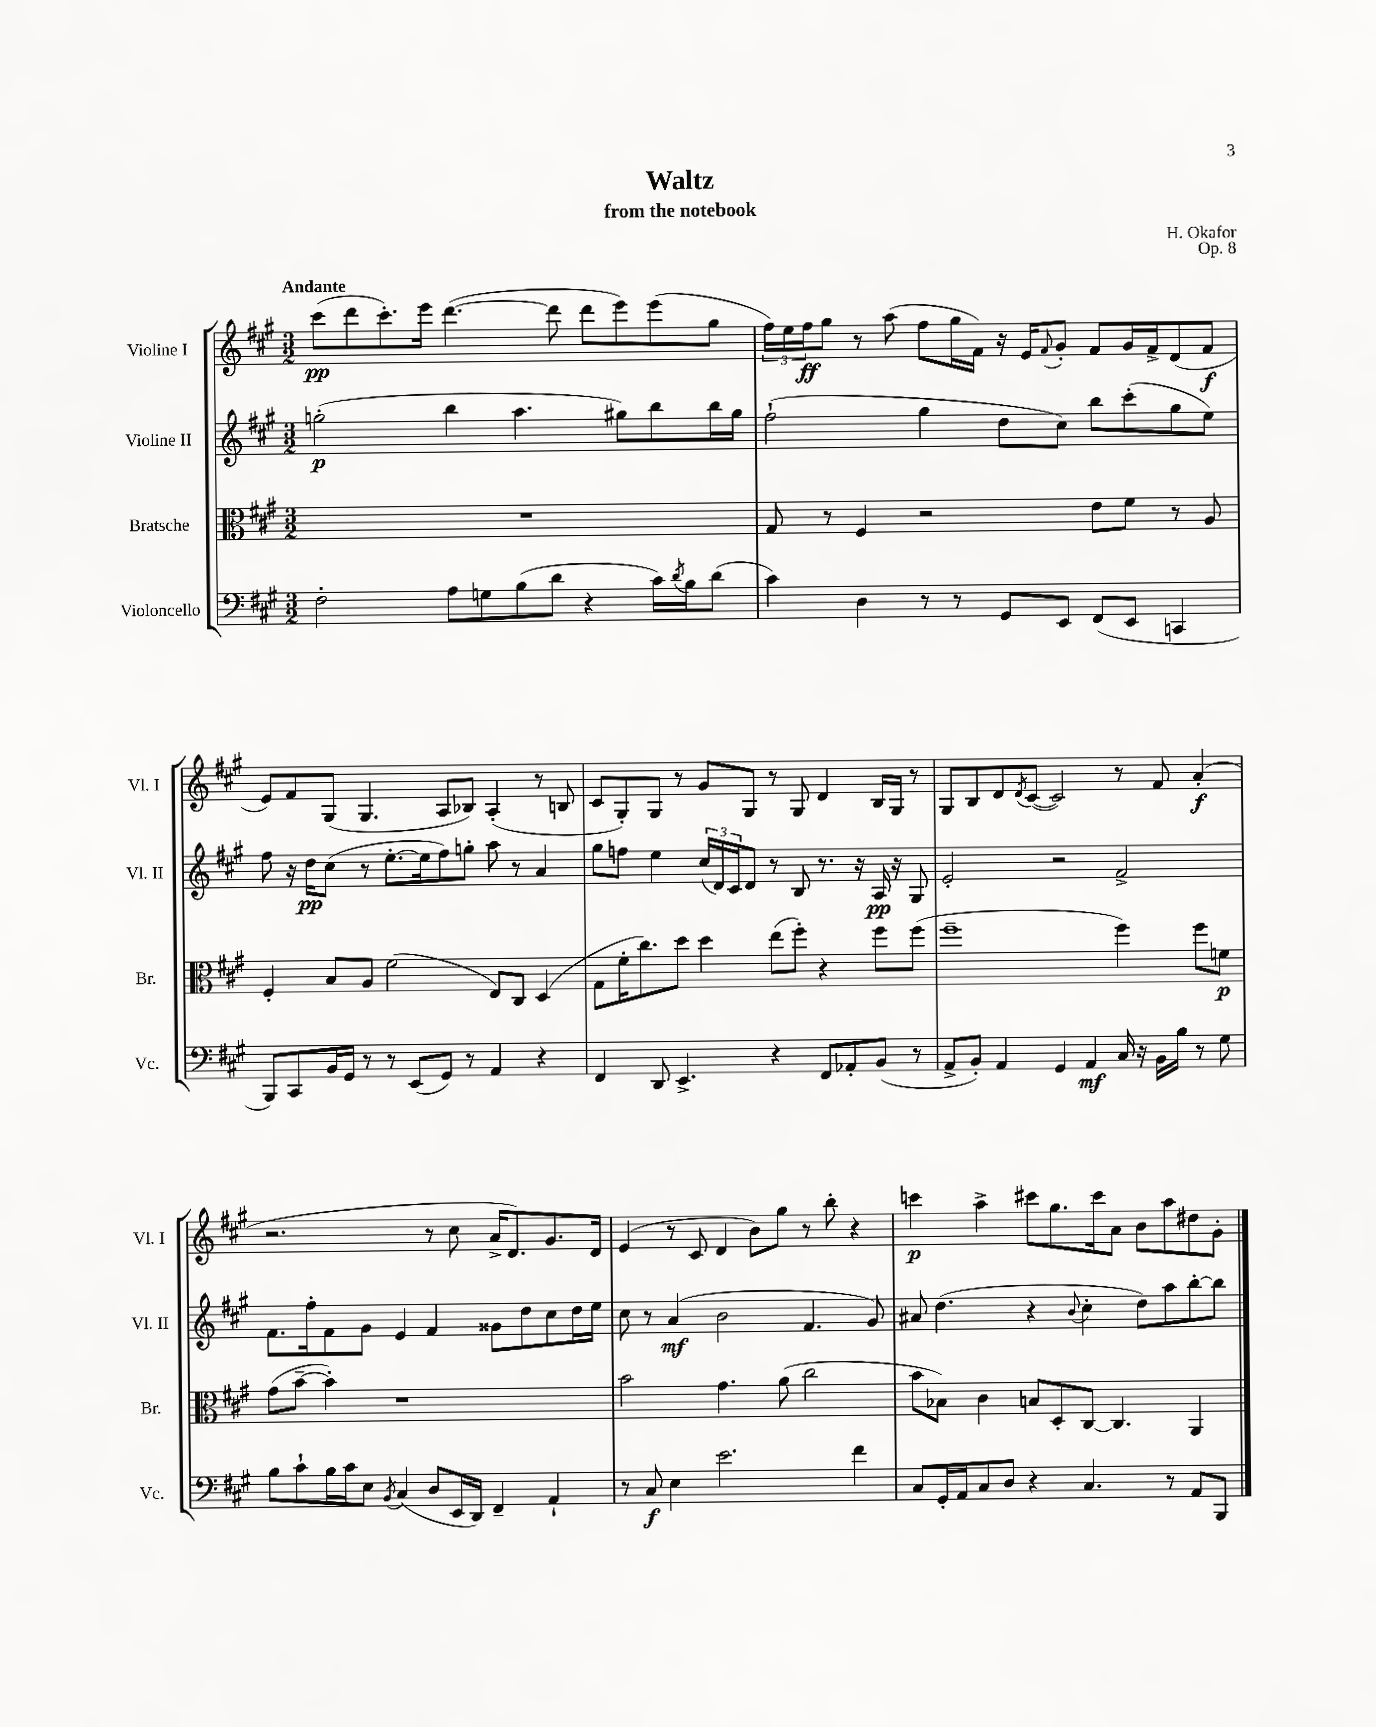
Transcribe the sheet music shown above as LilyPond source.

\header { title = "Waltz" composer = "H. Okafor" subtitle = "from the notebook" opus = "Op. 8" }
<<
\new StaffGroup <<
\new Staff = "s0" \with { instrumentName = "Violine I" shortInstrumentName = "Vl. I" } {
    \clef treble \key a \major \numericTimeSignature \time 3/2 \tempo "Andante"
    cis'''8\pp( d'''8 cis'''8.-.) e'''16 d'''4.~( d'''8 d'''8 e'''8) e'''8( gis''8 |
    \tuplet 3/2 { fis''16) e''16 fis''16\ff } gis''8 r8 a''8( fis''8 gis''16 fis'16) r16 e'16 \appoggiatura { fis'8 } gis'8-. fis'8 gis'16 fis'16-> d'8( fis'8\f |
    e'8) fis'8 gis8( gis4. a8 bes8) a4-.( r8 b8 |
    cis'8 gis8-.) gis8 r8 gis'8 gis8 r8 gis8 d'4 b16 gis16 r8 |
    gis8 b8 d'8 \acciaccatura { d'8 } cis'8~( cis'2) r8 fis'8 a'4-.\f( |
    r2. r8 cis''8 a'16-> d'8.) gis'8. d'16 |
    e'4( r8 cis'8 d'4 b'8) gis''8 r8 b''8-. r4 |
    c'''4\p a''4-> cis'''8 gis''8. cis'''16 a'8 b'8 a''8 dis''8 gis'8-. \bar "|." |
}
\new Staff = "s1" \with { instrumentName = "Violine II" shortInstrumentName = "Vl. II" } {
    \clef treble \key a \major \numericTimeSignature \time 3/2
    g''2-.\p( b''4 a''4. gis''8) b''8 b''16 gis''16 |
    fis''2-!( gis''4 d''8 cis''8) b''8 cis'''8-.( gis''8 e''8) |
    fis''8 r16 d''16\pp cis''8( r8 e''8.~-. e''16 fis''8) g''8-. a''8 r8 a'4 |
    gis''8 f''8 e''4 \tuplet 3/2 { cis''16( d'16) cis'16 } d'8 r8 b8 r8. r16 a16\pp r16 gis8 |
    e'2-. r2 fis'2-> |
    fis'8. fis''16-. fis'8 gis'8 e'4 fis'4 gisis'8 d''8 cis''8 d''16 e''16 |
    cis''8 r8 a'4\mf( b'2 fis'4. gis'8) |
    ais'8 d''4.( r4 \appoggiatura { b'8 } cis''4-. d''8) a''8 b''8~-. b''8 \bar "|." |
}
\new Staff = "s2" \with { instrumentName = "Bratsche" shortInstrumentName = "Br." } {
    \clef alto \key a \major \numericTimeSignature \time 3/2
    R1. |
    gis8 r8 fis4 r2 e'8 fis'8 r8 a8 |
    fis4-. b8 a8 fis'2( e8) cis8 d4( |
    gis8 fis'16-. cis''8.) d''8 d''4 e''8( fis''8-.) r4 fis''8 fis''8( |
    fis''1-- fis''4) fis''8 f'8\p |
    gis'8( b'8~-- b'4-.) r1 |
    b'2 gis'4. a'8( cis''2 |
    b'8 bes8) cis'4 b8 d8-. cis8~ cis4. a,4 \bar "|." |
}
\new Staff = "s3" \with { instrumentName = "Violoncello" shortInstrumentName = "Vc." } {
    \clef bass \key a \major \numericTimeSignature \time 3/2
    fis2-. a8 g8 b8( d'8 r4 cis'16) \acciaccatura { d'8 } b16 d'8( |
    cis'4) d4 r8 r8 gis,8 e,8 fis,8( e,8 c,4 |
    b,,8) cis,8 b,16 gis,16 r8 r8 e,8( gis,8) r8 a,4 r4 |
    fis,4 d,8 e,4.-> r4 fis,8 aes,8-. b,8( r8 |
    a,8-> b,8-.) a,4 gis,4 a,4\mf cis16 r16 b,16 b16 r8 gis8 |
    b8 cis'8-! b16 cis'16 e8 \acciaccatura { b,8 } cis4( d8 e,16 d,16) fis,4-- a,4-! |
    r8 cis8\f e4 e'2. fis'4 |
    cis8 gis,16-. a,16 cis8 d8 r4 cis4. r8 a,8 b,,8 \bar "|." |
}
>>
>>
\layout { \context { \Score \remove "Bar_number_engraver" } }
